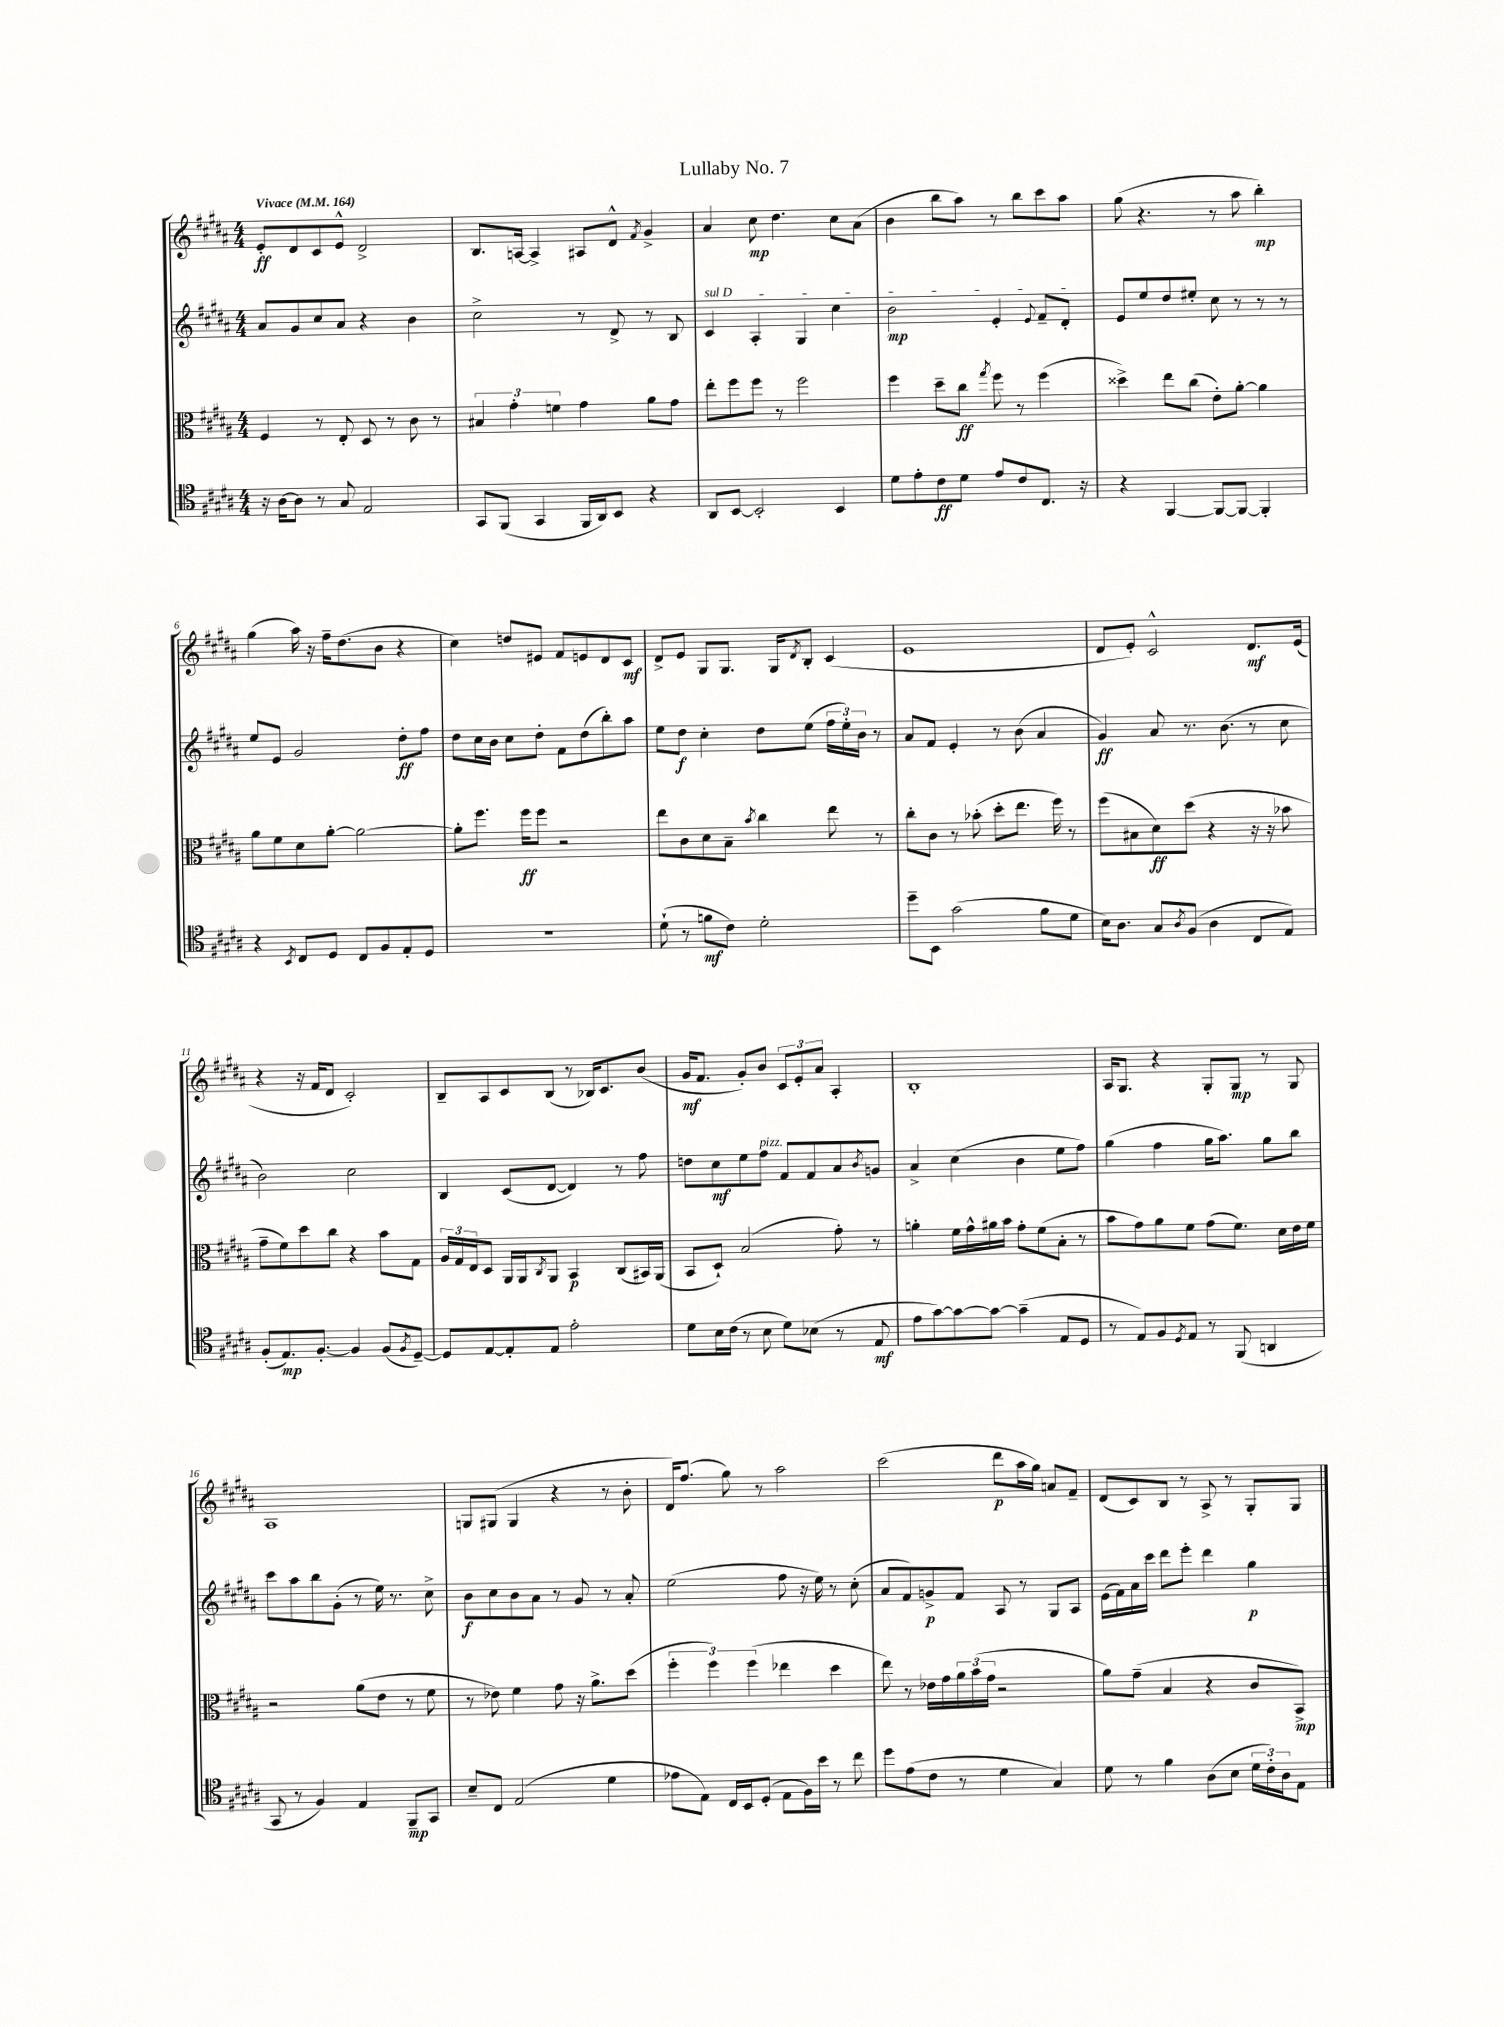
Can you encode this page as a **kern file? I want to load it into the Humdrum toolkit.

**kern	**dynam	**kern	**dynam	**kern	**dynam	**kern	**dynam
*part4	*part4	*part3	*part3	*part2	*part2	*part1	*part1
*staff4	*staff4	*staff3	*staff3	*staff2	*staff2	*staff1	*staff1
*clefC4	*	*clefC3	*	*clefG2	*	*clefG2	*
*k[f#c#g#d#a#]	*	*k[f#c#g#d#a#]	*	*k[f#c#g#d#a#]	*	*k[f#c#g#d#a#]	*
*M4/4	*	*M4/4	*	*M4/4	*	*M4/4	*
*MM164	*	*MM164	*	*MM164	*	*MM164	*
=1	=1	=1	=1	=1	=1	=1	=1
!	!	!	!	!	!	!LO:TX:a:B:t=Vivace	!
16r	.	4F#/	.	8a#/L	.	8e'/L	ff
[16A#\KL	.	.	.	.	.	.	.
8A#\J]	.	.	.	8g#/	.	8d#/	.
8r	.	8r	.	8cc#/	.	8c#/	.
8G#/	.	8E'/	.	8a#/J	.	8e^^/J	.
2E/	.	8D#/	.	4r	.	2d#^/	.
.	.	8r	.	.	.	.	.
.	.	8c#\	.	4b\	.	.	.
.	.	8r	.	.	.	.	.
=2	=2	=2	=2	=2	=2	=2	=2
8GG#/L	.	6B#X/	.	2cc#^\	.	8.B/L	.
(8FF#/J	.	.	.	.	.	.	.
.	.	6g#'\	.	.	.	.	.
.	.	.	.	.	.	[16An/Jk	.
4GG#/	.	.	.	.	.	4A^/]	.
.	.	6fn\	.	.	.	.	.
16FF#/LL	.	4g#\	.	8r	.	8A#X/L	.
16AA#/J)	.	.	.	.	.	.	.
8BB/J	.	.	.	8d#^/	.	8d#^^/J	.
.	.	.	.	.	.	8qf#/	.
4r	.	8a#\L	.	8r	.	4g#^/	.
.	.	8g#\J	.	8B/	.	.	.
=3	=3	=3	=3	=3	=3	=3	=3
!	!	!	!	!LO:TX:a:i:t=sul D	!	!	!
8AA#/L	.	8ee'\L	.	4c#/	.	4a#/	.
[8BB/J	.	8ff#\	.	.	.	.	.
2BB'/]	.	8ff#\J	.	4A#'/	.	8cc#\	mp
.	.	8r	.	.	.	4.dd#\	.
.	.	2ff#\	.	4G#/	.	.	.
4BB/	.	.	.	4cc#\	.	8cc#\L	.
.	.	.	.	.	.	(8a#\J	.
=4	=4	=4	=4	=4	=4	=4	=4
8d#\L	.	4ff#\	.	2b\	mp	4b\	.
8e'\	.	.	.	.	.	.	.
8c#\	ff	8dd#~\L	.	.	.	8bb\L	.
8d#\J	.	8cc#\J	ff	.	.	8aa#\J)	.
.	.	8qgg#/	.	.	.	.	.
8e/L	.	8ff#\	.	4e'/	.	8r	.
8c#/	.	8r	.	.	.	8bb\L	.
.	.	.	.	8qqe/	.	.	.
8.C#/J	.	(4ff#\	.	8f#~/L	.	8ccc#\	.
.	.	.	.	8d#'/J	.	8aa#\J	.
16r	.	.	.	.	.	.	.
=5	=5	=5	=5	=5	=5	=5	=5
4r	.	4dd##X^\)	.	8e/L	.	(8gg#\	.
.	.	.	.	8ee/	.	4.r	.
[4FF#/	.	8ee\L	.	8dd#/	.	.	.
.	.	(8cc#\J	.	8ee#X'/J	.	.	.
8FF#/L_	.	8e'\L)	.	8cc#\	.	8r	.
8FF#/J_	.	[8a#'\J	.	8r	.	8aa#\	.
4FF#'/]	.	4a#\]	.	8r	.	4bb'\)	mp
.	.	.	.	8r	.	.	.
!!LO:LB:g=z
=6	=6	=6	=6	=6	=6	=6	=6
4r	.	8a#\L	.	8ee/L	.	(4gg#\	.
.	.	8f#\	.	8e/J	.	.	.
8qBB/	.	.	.	.	.	.	.
8C#/L	.	8d#\	.	2g#/	.	16aa#\)	.
.	.	.	.	.	.	16r	.
8D#/J	.	[8a#'\J	.	.	.	16ff#~\KL	.
.	.	.	.	.	.	(8.dd#\	.
8C#/L	.	2a#\_	.	.	.	.	.
8F#/	.	.	.	.	.	8b\J	.
8E'/	.	.	.	8dd#'\L	ff	4r	.
8D#/J	.	.	.	8ff#\J	.	.	.
=7	=7	=7	=7	=7	=7	=7	=7
1r	.	8a#'\L]	.	8dd#\L	.	4cc#\)	.
.	.	8.ff#\J	.	16cc#\L	.	.	.
.	.	.	.	16b\JJ	.	.	.
.	.	.	.	8cc#\L	.	8ddn/L	.
.	.	16ff#\KL	ff	.	.	.	.
.	.	8ff#\J	.	8dd#'\J	.	8e#X/J	.
.	.	2r	.	8f#\L	.	8f#/L	.
.	.	.	.	(8dd#\	.	8en/	.
.	.	.	.	8bb'\)	.	8d#/	.
.	.	.	.	8aa#\J	.	8c#/J	mf
=8	=8	=8	=8	=8	=8	=8	=8
(8d#`\	.	8ee\L	.	8ee\L	.	8d#^/L	.
8r	.	8c#\	.	8dd#\J	f	8e/J	.
8fn\L	mf	8d#\	.	4cc#'\	.	8G#/L	.
8c#\J)	.	8B~\J	.	.	.	8.G#/J	.
.	.	8qb/	.	.	.	.	.
2d#'\	.	4cc#\	.	8dd#\L	.	.	.
.	.	.	.	.	.	16G#/KL	.
.	.	.	.	.	.	8qd#/	.
.	.	.	.	(8ee\J	.	8B'/J	.
.	.	8ee\	.	24ff#\LL	.	(4c#/	.
.	.	.	.	24ee'\)	.	.	.
.	.	.	.	24b\JJ	.	.	.
.	.	8r	.	8r	.	.	.
=9	=9	=9	=9	=9	=9	=9	=9
8dd#~\L	.	8cc#'\L	.	8a#/L	.	1e	.
8BB\J	.	8c#\J	.	8f#/J	.	.	.
(2g#\	.	8r	.	4e'/	.	.	.
.	.	(8b-X'\	.	.	.	.	.
.	.	8dd#'\L	.	8r	.	.	.
.	.	8.ee\J	.	(8b\	.	.	.
8f#\L	.	.	.	4a#/	.	.	.
.	.	16ff#\)	.	.	.	.	.
8d#\J	.	8r	.	.	.	.	.
=10	=10	=10	=10	=10	=10	=10	=10
16B\KL)	.	(8ff#\L	.	4g#/)	ff	8d#/L	.
8.A#\J	.	.	.	.	.	.	.
.	.	8B#X\	.	.	.	8e'/J)	.
8G#/L	.	8d#\)	ff	8a#/	.	2c#^^/	.
8qA#/	.	.	.	.	.	.	.
(8F#/J	.	(8dd#\J	.	8.r	.	.	.
4A#\	.	4r	.	.	.	.	.
.	.	.	.	(8.b\	.	.	.
8C#/L	.	16r	.	8r	.	8.d#/L	mf
.	.	16r	.	.	.	.	.
8E/J)	.	8b-X\	.	8cc#\	.	.	.
.	.	.	.	.	.	(16e/Jk	.
!!LO:LB:g=z
=11	=11	=11	=11	=11	=11	=11	=11
(8F#'/L	.	8g#~\L	.	2b\)	.	4r	.
8.E/)	mp	8f#\)	.	.	.	.	.
.	.	8dd#\	.	.	.	16r	.
[8.F#'/J	.	.	.	.	.	16f#/KL	.
.	.	8cc#\J	.	.	.	8d#/J	.
4F#/]	.	4r	.	2cc#\	.	2c#'/)	.
(8F#/L	.	8b\L	.	.	.	.	.
8qF#/	.	.	.	.	.	.	.
[8D#~/J)	.	8G#\J	.	.	.	.	.
=12	=12	=12	=12	=12	=12	=12	=12
8D#/L]	.	24A#/LL	.	4B/	.	8B~/L	.
.	.	24G#/	.	.	.	.	.
.	.	24E/J	.	.	.	.	.
[8E/	.	8D#/J	.	.	.	8A#/	.
8E'/]	.	16AA#/LL	.	(8c#/L	.	8c#/	.
.	.	16AA#/J	.	.	.	.	.
.	.	8qC#/	.	.	.	.	.
8E/J	.	8AA#/J	.	[8d#/J	.	(8B/J	.
2e'\	.	4BB/	p	4d#/])	.	8r	.
.	.	.	.	.	.	16B-X/KL)	.
.	.	.	.	.	.	8.c#/	.
.	.	(8C#/L	.	8r	.	.	.
.	.	16BB#X/L)	.	8ff#\	.	(8b/J	.
.	.	(16AA#/JJ	.	.	.	.	.
=13	=13	=13	=13	=13	=13	=13	=13
8d#\L	.	8BB/L	.	8ddn\L	.	16g#/KL	mf
.	.	.	.	.	.	8.f#/J	.
16B\L	.	8D#`/J)	.	8cc#\	mf	.	.
(16c#\JJ	.	.	.	.	.	.	.
8r	.	(2B/	.	8ee\	.	8g#'/L)	.
!	!	!	!	!LO:TX:a:i:t=pizz.	!	!	!
8B\	.	.	.	8ff#\J	.	8b/J	.
8d#\L)	.	.	.	8f#/L	.	12c#/L	.
.	.	.	.	.	.	12e'/	.
(8B-X\J	.	.	.	8f#/	.	.	.
.	.	.	.	.	.	12a#/J	.
8r	.	8g#'\)	.	8a#/	.	4A#'/	.
.	.	.	.	8qb/	.	.	.
8E/	mf	8r	.	8gn/J	.	.	.
=14	=14	=14	=14	=14	=14	=14	=14
8e\L	.	4an'\	.	4a#^/	.	1B'	.
[8g#\)	.	.	.	.	.	.	.
8g#\_	.	16f#\LL	.	(4cc#\	.	.	.
.	.	16g#^^\	.	.	.	.	.
8g#\J_	.	16a#X\	.	.	.	.	.
.	.	16b\JJ	.	.	.	.	.
(4g#~\]	.	8g#'\L	.	4b\	.	.	.
.	.	(8f#\	.	.	.	.	.
8E/L	.	8B'\J	.	8ee\L	.	.	.
8D#/J	.	8r	.	8ff#\J)	.	.	.
=15	=15	=15	=15	=15	=15	=15	=15
8r	.	8b\L	.	(4gg#\	.	16A#/KL	.
.	.	.	.	.	.	8.G#/J	.
8E/L)	.	8g#\)	.	.	.	.	.
8F#/	.	8a#\	.	4ff#\	.	4r	.
8qD#/	.	.	.	.	.	.	.
8E/J	.	8f#\J	.	.	.	.	.
8r	.	(8g#\L	.	16gg#\KL	.	8G#'/L	.
.	.	.	.	8.aa#\J)	.	.	.
(8FF#/	.	8.f#\J)	.	.	.	8G#/J	mp
4AAn/	.	.	.	8gg#\L	.	8r	.
.	.	16d#\LL	.	.	.	.	.
.	.	16e\	.	8bb\J	.	8G#/	.
.	.	16f#\JJ	.	.	.	.	.
!!LO:LB:g=z
=16	=16	=16	=16	=16	=16	=16	=16
8GG#/	.	2r	.	8ccc#\L	.	1A#	.
8r	.	.	.	8aa#\	.	.	.
4F#/)	.	.	.	8bb\	.	.	.
.	.	.	.	(8g#'\J	.	.	.
4E/	.	(8a#\L	.	8r	.	.	.
.	.	8e\J	.	16ee\)	.	.	.
.	.	.	.	8.r	.	.	.
8FF#~/L	mp	8r	.	.	.	.	.
8GG#/J	.	8f#\	.	8cc#^\	.	.	.
=17	=17	=17	=17	=17	=17	=17	=17
8B~/L	.	8r	.	8b\L	f	8Gn/L	.
8C#/J	.	8e-X\)	.	8cc#\	.	(8G#X/J	.
(2E/	.	4f#\	.	8b\	.	4G#/	.
.	.	.	.	8a#\J	.	.	.
.	.	8g#\	.	8r	.	4r	.
.	.	16r	.	8g#/	.	.	.
.	.	8.a#^\L	.	.	.	.	.
4d#\	.	.	.	8r	.	8r	.
.	.	(8dd#\J	.	8a#'/	.	8b'\	.
=18	=18	=18	=18	=18	=18	=18	=18
8e-X\L	.	6ff#'\	.	(2ee\	.	16d#/KL)	.
.	.	.	.	.	.	(8.ff#/J	.
8E\J)	.	.	.	.	.	.	.
.	.	6ff#\)	.	.	.	.	.
16C#/LL	.	.	.	.	.	8gg#\)	.
16BB/J	.	.	.	.	.	.	.
.	.	(6ff#\	.	.	.	.	.
(8D#'/J	.	.	.	.	.	8r	.
8E\L	.	4ee-X\	.	8ff#\	.	2aa#\	.
16F#\L)	.	.	.	16r	.	.	.
16b\JJ	.	.	.	16ee\)	.	.	.
8r	.	4dd#\	.	8r	.	.	.
8cc#\	.	.	.	(8cc#'\	.	.	.
=19	=19	=19	=19	=19	=19	=19	=19
8dd#\L	.	8ee\)	.	8a#/L	.	(2ccc#\	.
(8e\	.	8r	.	8f#/)	.	.	.
8c#\J	.	16e-X\LL	.	8gn^/	p	.	.
.	.	16g#\	.	.	.	.	.
8r	.	24a#\	.	8f#/J	.	.	.
.	.	(24b\	.	.	.	.	.
.	.	24g#\JJ	.	.	.	.	.
4d#\	.	2r	.	8A#/	.	8ddd#\L	p
.	.	.	.	8r	.	16aa#\L	.
.	.	.	.	.	.	16gg#\JJ)	.
4G#/)	.	.	.	8G#/L	.	8an/L	.
.	.	.	.	8A#/J	.	8f#~/J	.
=20	=20	=20	=20	=20	=20	=20	=20
8d#\	.	8a#\L)	.	(16e\LL	.	(8d#/L	.
.	.	.	.	16f#\)	.	.	.
8r	.	(8g#~\J	.	16a#\	.	8c#/)	.
.	.	.	.	16ccc#\JJ	.	.	.
4f#\	.	4B/	.	8ddd#\L	.	8B/J	.
.	.	.	.	8eee'\J	.	8r	.
(8A#\L	.	4r	.	4ddd#\	.	8A#^/	.
8B\J	.	.	.	.	.	8r	.
24d#\LL	.	8c#/L	.	4gg#\	p	8G#'/L	.
24c#'\)	.	.	.	.	.	.	.
24A#\J	.	.	.	.	.	.	.
8E\J	.	8BB^/J)	mp	.	.	8G#/J	.
==	==	==	==	==	==	==	==
*-	*-	*-	*-	*-	*-	*-	*-
